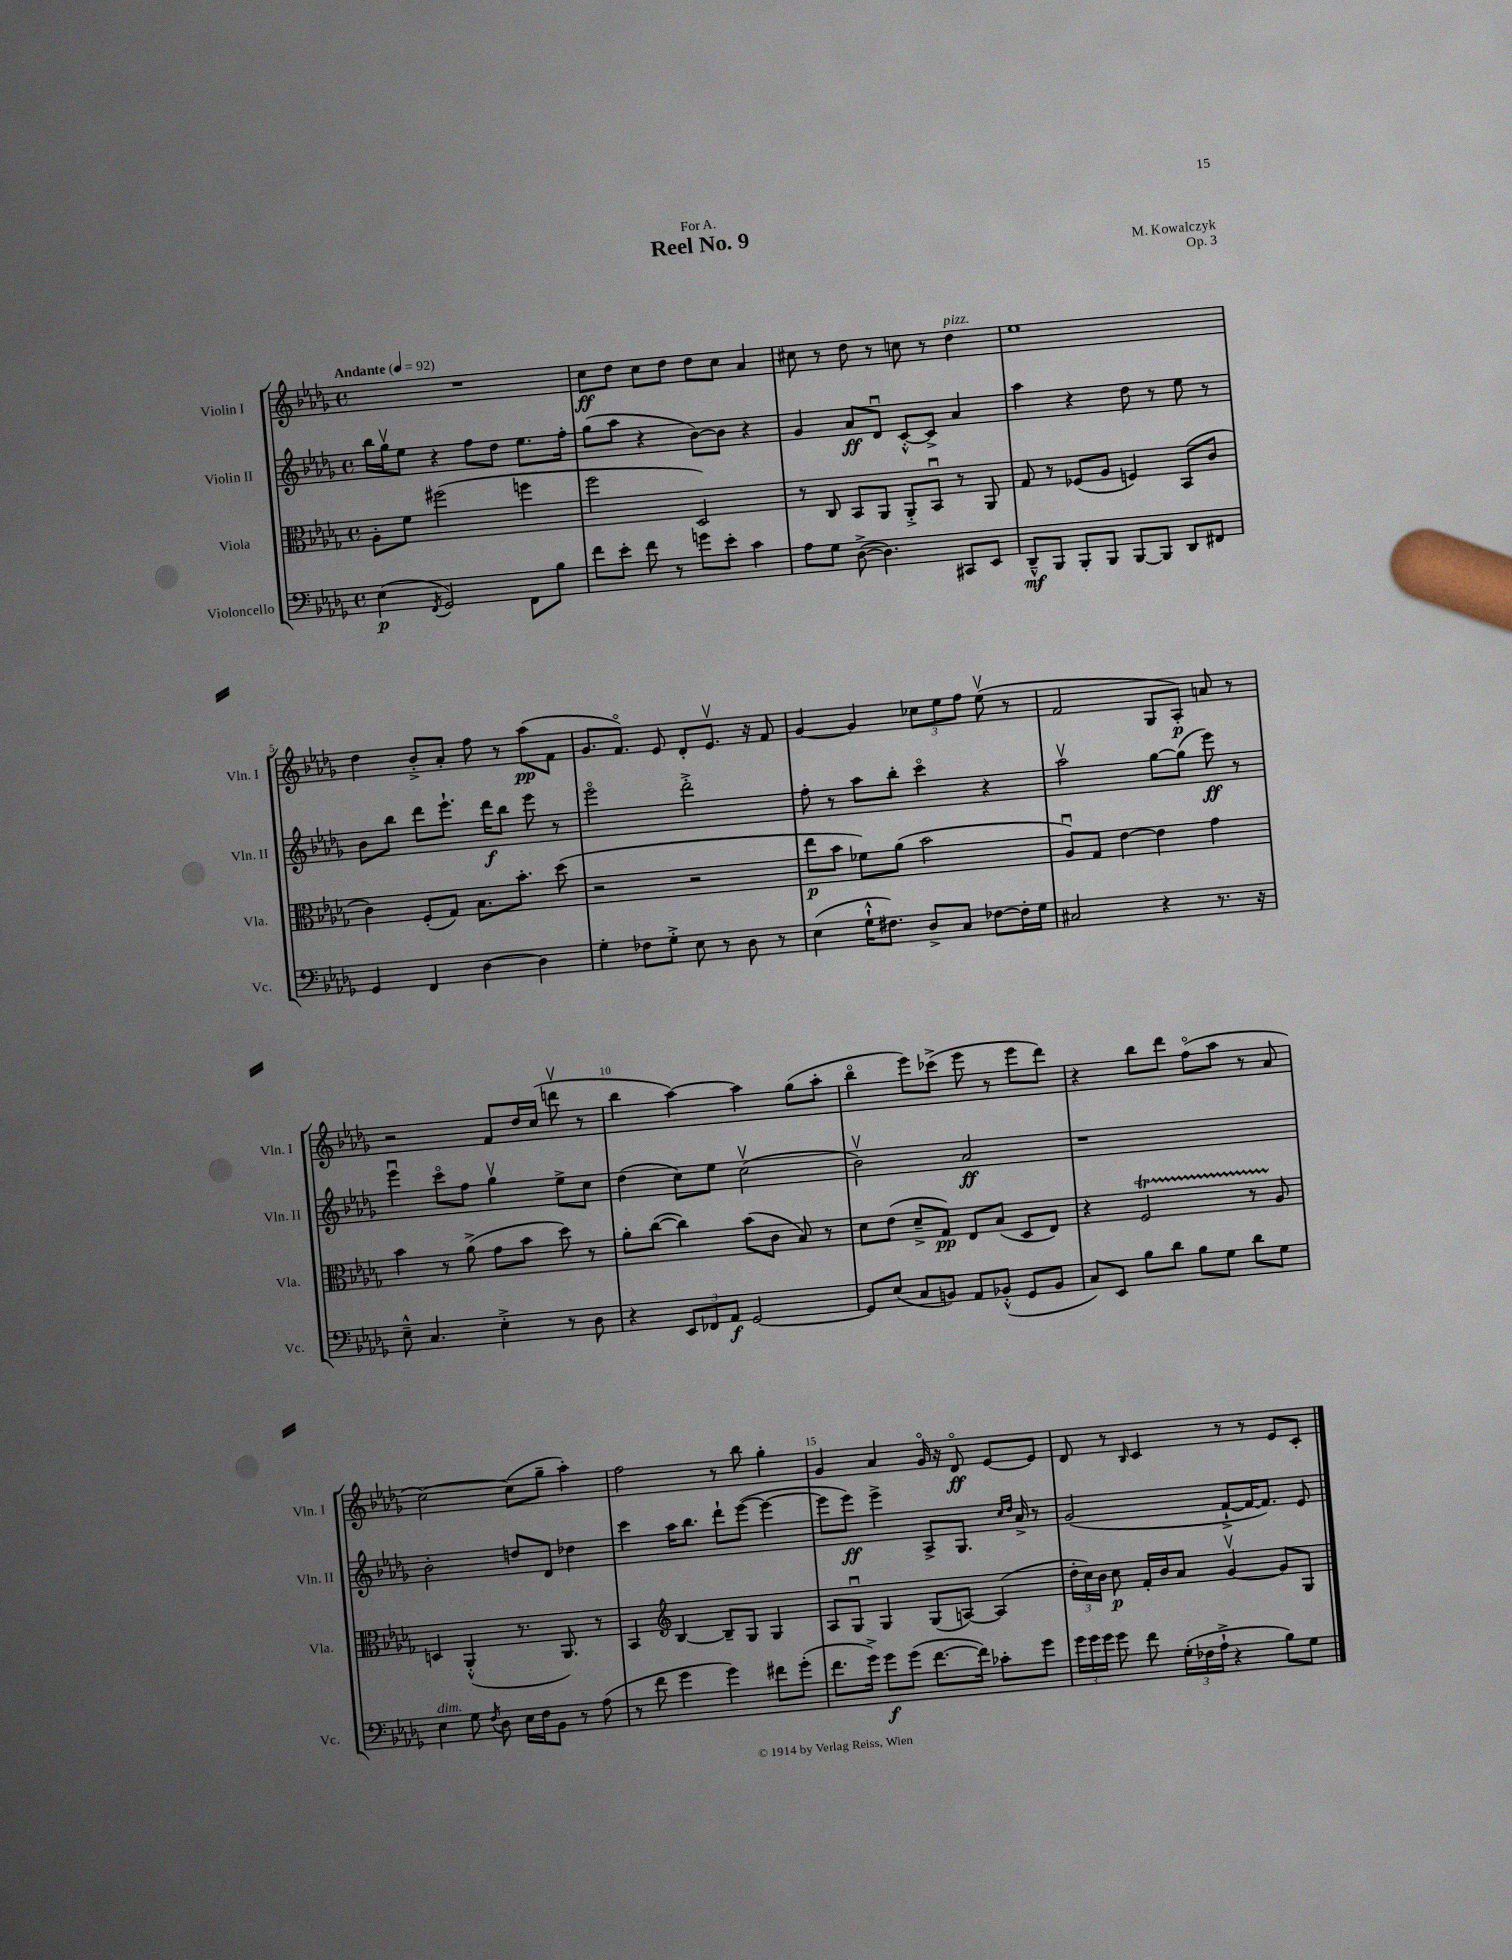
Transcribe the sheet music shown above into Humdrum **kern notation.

**kern	**kern	**kern	**kern
*staff4	*staff3	*staff2	*staff1
*clefF4	*clefC3	*clefG2	*clefG2
*k[b-e-a-d-g-]	*k[b-e-a-d-g-]	*k[b-e-a-d-g-]	*k[b-e-a-d-g-]
*M4/4	*M4/4	*M4/4	*M4/4
*met(c)	*met(c)	*met(c)	*met(c)
*MM92	*MM92	*MM92	*MM92
(4E-\	8A-'\L	16bb-\LL	1r
.	.	16gg-v\J	.
.	8f\J	8ee-\J	.
8qFF/	.	.	.
2GG-/)	(2ff#\	4r	.
.	.	8ff\L	.
.	.	8dd-\J	.
8FF\L	4ff\	8.ee-\L	.
8B-\J	.	.	.
.	.	16ff'\Jk	.
=	=	=	=
8f\L	2ff\	(8gg-\L	8cc\L
8e-'\J	.	8aa-\J	8dd-\J
8f\	.	4r	8cc\L
8r	.	.	8dd-\J
8g\L	2D-/)	[8b-\L)	8dd-\L
8e-'\J	.	8b-\]J	8cc\J
4c\	.	4r	4a-/
=	=	=	=
8A-\L	8r	4g-/	8cc#\
8G-\J	8C/	.	8r
([8D-^\	8BB-/L	8a-/L	8dd-\
4.D-\])	8AA-/J	8d-u/J	8r
.	8AA-'^/L	[8c'^^/L	8cc\
.	8BB-u/J	8c^/]J	8r
8CC#/L	8r	4a-/	4dd-\
8EE-/J	8AA-/	.	.
=	=	=	=
8DD-~^^/L	8G-/	4aa-\	1ee-
8BBB-/J	8r	.	.
8BBB-'/L	(8F-/L	4r	.
8BBB-/J	8A-/J	.	.
[8BBB-/L	4F/)	8dd-\	.
8BBB-/]J	.	8r	.
8DD-/L	(8BB-/L	8ee-\	.
8FF#/J	8c/J	8r	.
=	=	=	=
4GG-/	4c\)	8b-\L	4dd-\
.	.	8bb-\J	.
4FF/	(8F'/L	8ddd-\L	8b-'^/L
.	8G-/J)	8.eee-`\J	8a-'/J
[4D-\	8.B-\L	.	8ff\
.	.	16ddd-\LK	.
.	.	8bb-\J	8r
.	8.b-'\J	.	.
4D-\]	.	8eee-\	(8aa-\L
.	(8dd-\	8r	8f\J
=	=	=	=
4G-'\	2r	2eee-o\	8.g-/L
.	.	.	8.fo/J)
8F-\L	.	.	.
8G-'^\J	.	.	8e-/
8E-\	2r	2ddd-'^\	8d-'/L
8r	.	.	8.e-v/J
8D-\	.	.	.
.	.	.	16r
8r	.	.	8f/
=	=	=	=
(4E-\	8ee-\L	8ff'\	[4g-/
.	8b-\J	8r	.
16G-`^^\LK	8f-\L)	8aa-\L	4g-/]
8.F#\J)	.	.	.
.	(8a-\J	8bb-'\J	.
8D-^/L	2b-\	4ccco\	12cc-\L
.	.	.	12ee-\
8C/J	.	.	.
.	.	.	12ff\J
[8F-\L	.	4r	(8ee-v\
16F-'\]L	.	.	8r
16G-\JJ	.	.	.
=	=	=	=
2C#/	8A-u/L)	2aa-v\	2f/
.	8G-/J	.	.
.	[4e-\	.	.
4r	4e-\]	[8gg-\L	8G-/L
.	.	(8gg-\]J	8A-'/J)
8.r	4g-\	8eee-\)	8a/
.	.	8r	8r
16r	.	.	.
=	=	=	=
8E-~^^\	4b-\	4eee-u\	2r
4.C/	.	.	.
.	8r	8ccco\L	.
.	(8a-^\	8ff\J	.
4E-'^\	8g-\L	4gg-v\	8f/L
.	8b-\J	.	16dd-/L
.	.	.	(16cc/JJ
8r	8dd-\)	8ee-^\L	8dddv\
8D-\	8r	8cc\J	8r
=	=	=	=
4r	8a-'\L	(4dd-\	4bb-\
.	([8cc\J	.	.
12EE-/L	4cc\])	8cc\L)	[4aa-\)
12FF-/	.	.	.
.	.	8ee-\J	.
12AA-/J	.	.	.
[2GG-/	(8b-\L	(2ccv\	4aa-\]
.	8c\J	.	.
.	8B-/)	.	(8gg-\L
.	8r	.	8aa-'\J
=	=	=	=
8GG-/]L	8d-\L	2b-v\)	4bb-o\
(8E-/J	(8e-\J	.	.
8C/L	8d-~^/L	.	8eee-\L)
8BB/J)	8G-/J)	.	(8ccc-^\J
8AA-/L	8E-/L	2a-/	8eee-\
(8BB-'^^/J	(8B-/J	.	8r
8GG-/L	8D-/L	.	8eee-\L
8BB-/J	8E-/J)	.	8ddd-\J)
=	=	=	=
8C/L)	4r	1r	4r
8EE-/J	.	.	.
8B-\L	2F/	.	8bb-\L
8d-\J	.	.	8ddd-\J
8B-\L	.	.	(8ffo\L
8G-\J	.	.	8aa-\J
8d-\L	8r	.	8r
8G-\J	8A-/	.	8a-/
=	=	=	=
4E-\	4D/	2b-'\	[2cc\)
8G-\	(4AA-'^^/	.	.
8qF/	.	.	.
8D-\	.	.	.
16E-\LL	8.r	8dd/L	(8cc\]L
16F\J	.	.	.
8BB-\J	.	8d-/J	8gg-~\J
.	8.AA-/)	.	.
8r	.	4dd-\	4aa-'\)
(8A-\	8r	.	.
=	=	=	=
8r	4BB-/	4ccc\	2ff\
8f\	.	.	.
*	*clefG2	*	*
4g-\	[4B-/	16aa-\LK	.
.	.	8.bb-\J	.
4g-\)	8B-~/]L	8ddd-`\L	8r
.	8G-/J	([8eee-\J	8bb-\
8f#\L	4G-/	4eee-\_	4gg-'\
(8g-'\J	.	.	.
=	=	=	=
8.f\L	8A-/L	8eee-\]L	4g-/
.	8G-u/J	8eee-\J)	.
16g-^\Jk)	.	.	.
8g-\L	4G-/	4eee-^\	4a-/
(8g-\J	.	.	.
[8.f\L	(8G-/L	8A-^/L	16g-o/
.	.	.	16r
.	[8A/J)	8.G-/J	8d-o/
16f\]Jk)	.	.	.
8c-'\L	(4A/]	.	[8e-/L
.	.	16qqcc/LL	.
.	.	16qqdd-/JJ	.
.	.	16a-^/	.
8g-\J	.	8r	8e-/]J
=	=	=	=
24g-\LL	24dd-'\LL	(2g-/	8d-/
24g-\	24cc\)	.	.
24g-\JJ	24b-\JJ	.	.
8g-\	8cc\	.	8r
.	.	.	16qqB-/
8f\	16f'/LL	.	4c/
.	16b-/J	.	.
(24G-'\LL	8a-/J	.	.
24F-\	.	.	.
24A-`^\JJ	.	.	.
4r	[4g-v/	[8f`^/L	8r
.	.	16f/_K	8r
.	.	8.f/]J)	.
8B-\L)	8g-/]L	.	8e-/L
8G-\J	8G-/J	8e-/	8c'/J
==	==	==	==
*-	*-	*-	*-
